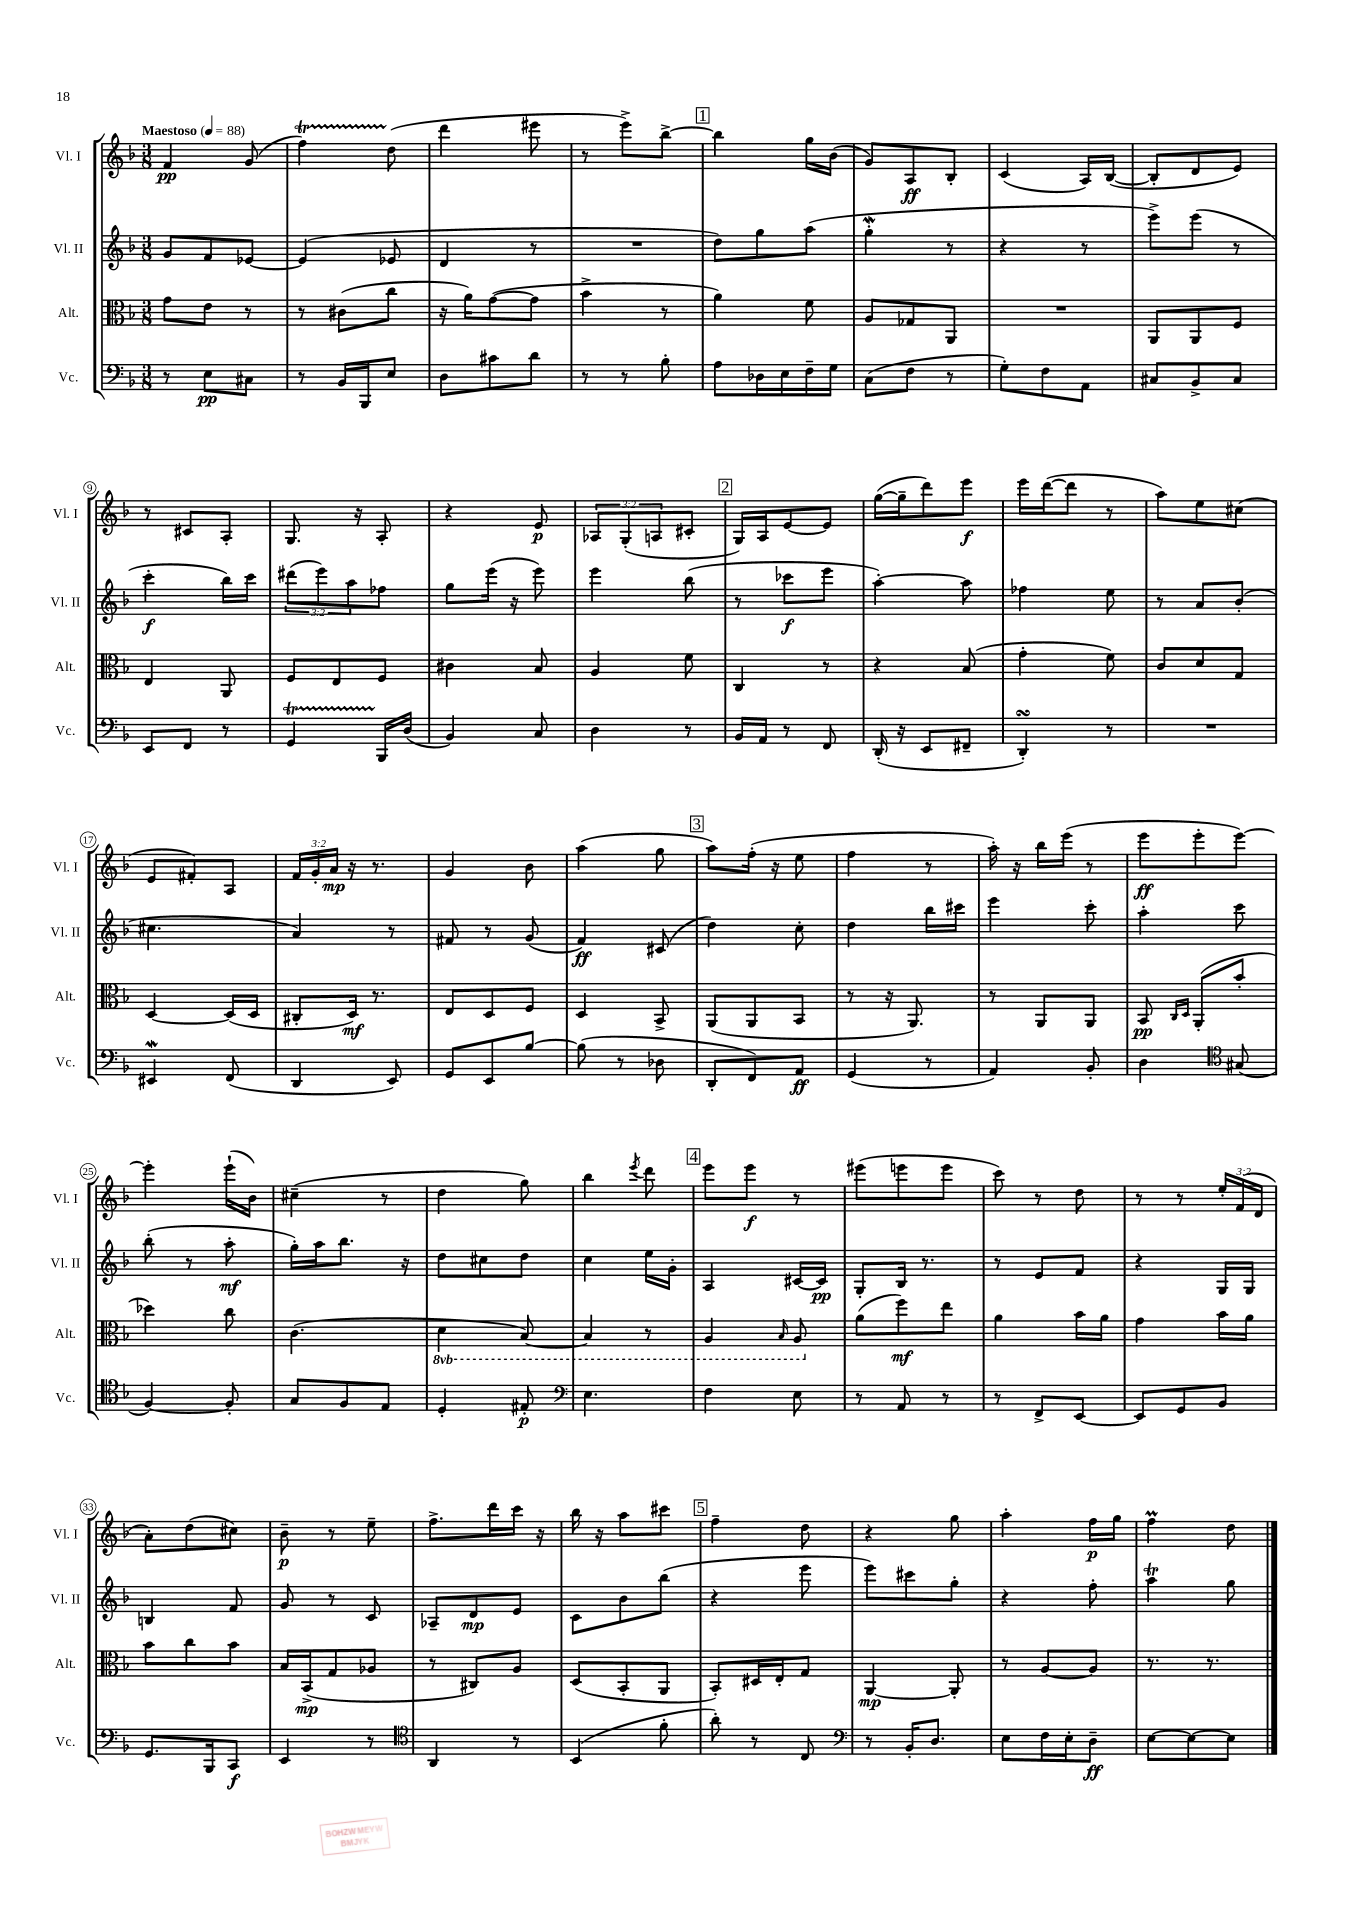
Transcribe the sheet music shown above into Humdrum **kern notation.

**kern	**kern	**kern	**kern
*staff4	*staff3	*staff2	*staff1
*clefF4	*clefC3	*clefG2	*clefG2
*k[b-]	*k[b-]	*k[b-]	*k[b-]
*M3/8	*M3/8	*M3/8	*M3/8
*MM88	*MM88	*MM88	*MM88
8r	8g	8g	4f
8E	8e	8f	.
8C#	8r	[8e-	(8g
=	=	=	=
8r	8r	(4e-]	4ff)
16BB-	(8c#	.	.
16BBB-	.	.	.
8E	8cc	8e-	(8dd
=	=	=	=
8D	16r	4d	4ddd
.	16a)	.	.
8c#	([8g	.	.
8d	8g]	8r	8eee#
=	=	=	=
8r	4b-^	4.r	8r
8r	.	.	8eee^)
8B-'	8r	.	[8bb-^
=	=	=	=
8A	4a)	8dd)	4bb-]
16D-	.	8gg	.
16E	.	.	.
16F~	8f	(8aa	16gg
16G	.	.	(16b-
=	=	=	=
(8C	8A	4gg'	8g)
8F	8G-	.	8A
8r	8AA	8r	8B-'
=	=	=	=
8G')	4.r	4r	(4c
8F	.	.	.
8AA	.	8r	16A)
.	.	.	([16B-
=	=	=	=
8C#	8AA	8eee^)	8B-']
8BB-^	8AA	(8eee	8d
8C#	8F	8r	8e)
=	=	=	=
8EE	4E	4ccc'	8r
8FF	.	.	8c#
8r	8AA	16bb-)	8A'
.	.	16ccc	.
=	=	=	=
4GG	8F	(12ddd#	8.G
.	.	12eee)	.
.	8E	.	.
.	.	12aa	.
.	.	.	16r
16BBB-	8F	8ff-	8A'
(16D	.	.	.
=	=	=	=
4BB-)	4c#	8gg	4r
.	.	(16eee	.
.	.	16r	.
8C	8B-	8eee)	8e
=	=	=	=
4D	4A	4eee	12A-
.	.	.	(12G'
.	.	.	12A
8r	8f	(8bb-	8c#'
=	=	=	=
16BB-	4C	8r	16G)
16AA	.	.	16A
8r	.	8ccc-	[8e
8FF	8r	8eee	8e]
=	=	=	=
(16DD'	4r	[4aa')	([16gg
16r	.	.	16gg~]
8EE	.	.	8ddd)
8FF#~	(8B-	8aa]	8eee
=	=	=	=
4DD')	4g'	4ff-	16eee
.	.	.	([16ddd
.	.	.	8ddd]
8r	8f)	8ee	8r
=	=	=	=
4.r	8c	8r	8aa)
.	8d	8a	8ee
.	8G	(8b-'	(8cc#
=	=	=	=
4EE#	[4D	4.cc#	8e
.	.	.	8f#')
(8FF	(16D]	.	8A
.	16D	.	.
=	=	=	=
4DD	8C#'	4a)	24f
.	.	.	24g'
.	.	.	24a
.	16D)	.	16r
.	8.r	.	8.r
8EE)	.	8r	.
=	=	=	=
8GG	8E	8f#	4g
8EE	8D	8r	.
[8B-	8F	(8g	8b-
=	=	=	=
(8B-]	4D	4f)	(4aa
8r	.	.	.
8D-	8BB-^	(8c#	8gg
=	=	=	=
8DD'	(8AA	4dd)	8aa)
8FF)	8AA	.	(16ff'
.	.	.	16r
8AA	8BB-	8cc'	8ee
=	=	=	=
(4GG	8r	4dd	4ff
.	16r	.	.
.	8.AA)	.	.
8r	.	16bb-	8r
.	.	16ccc#	.
=	=	=	=
4AA)	8r	4eee	16aa')
.	.	.	16r
.	8AA	.	16bb-
.	.	.	(16eee
8BB-'	8AA	8ccc'	8r
=	=	=	=
4D	8BB-	4aa'	8eee
.	16qqC	.	.
.	16qqD	.	.
.	(8AA'	.	8eee'
*clefC4	*	*	*
(8G#	8b-'	8ccc	[8eee)
=	=	=	=
[4F)	4dd-)	(8bb-'	4eee']
.	.	8r	.
8F']	8cc	8aa'	(16eee`
.	.	.	16b-)
=	=	=	=
8G	(4.c	16gg')	(4cc#~
.	.	16aa	.
8F	.	8.bb-	.
8E	.	.	8r
.	.	16r	.
=	=	=	=
4D'	4D	8dd	4dd
.	.	8cc#	.
8E#'	[8BB-)	8dd	8gg)
=	=	=	=
*clefF4	*	*	*
4.E	4BB-]	4cc	4bb-
.	.	.	8qeee
.	8r	16ee	8ddd
.	.	16g'	.
=	=	=	=
4F	4AA	4A	8eee
.	.	.	8eee
.	16qqBB-	.	.
8E	8AA	[16c#	8r
.	.	16c#]	.
=	=	=	=
8r	(8a	8G'	(8eee#
8AA	8ff)	16B-	8eee
.	.	8.r	.
8r	8ee	.	8eee
=	=	=	=
8r	4a	8r	8ccc)
8FF^	.	8e	8r
[8EE	16b-	8f	8dd
.	16a	.	.
=	=	=	=
8EE]	4g	4r	8r
8GG	.	.	8r
8BB-	16b-	16G	24ee'
.	.	.	(24f
.	16a	16G	.
.	.	.	24d
=	=	=	=
8.GG	8b-	4B	8a')
.	8cc	.	(8dd
16BBB-	.	.	.
8CC	8b-	8f	8cc#)
=	=	=	=
4EE	16B-	8g	8b-~
.	(16BB-^	.	.
.	8G	8r	8r
8r	8A-	8c	8ee~
=	=	=	=
*clefC4	*	*	*
4AA	8r	8A-~	8.ff^
.	8C#)	8d	.
.	.	.	16ddd
8r	8A	8e	16ccc
.	.	.	16r
=	=	=	=
(4BB-	(8D	8c	16bb-
.	.	.	16r
.	8BB-'	8b-	8aa
8f'	8AA	(8bb-	8ccc#
=	=	=	=
8a')	8BB-')	4r	4ff~
8r	16D#	.	.
.	16E'	.	.
8C	8G	8eee	8dd
=	=	=	=
*clefF4	*	*	*
8r	[4AA	8eee)	4r
16BB-'	.	8ccc#	.
8.D	.	.	.
.	8AA']	8gg'	8gg
=	=	=	=
8E	8r	4r	4aa'
16F	[8A	.	.
16E'	.	.	.
8D~	8A]	8ff'	16ff
.	.	.	16gg
=	=	=	=
[8E	8.r	4aa	4ff
8E_	.	.	.
.	8.r	.	.
8E]	.	8gg	8dd
==	==	==	==
*-	*-	*-	*-
